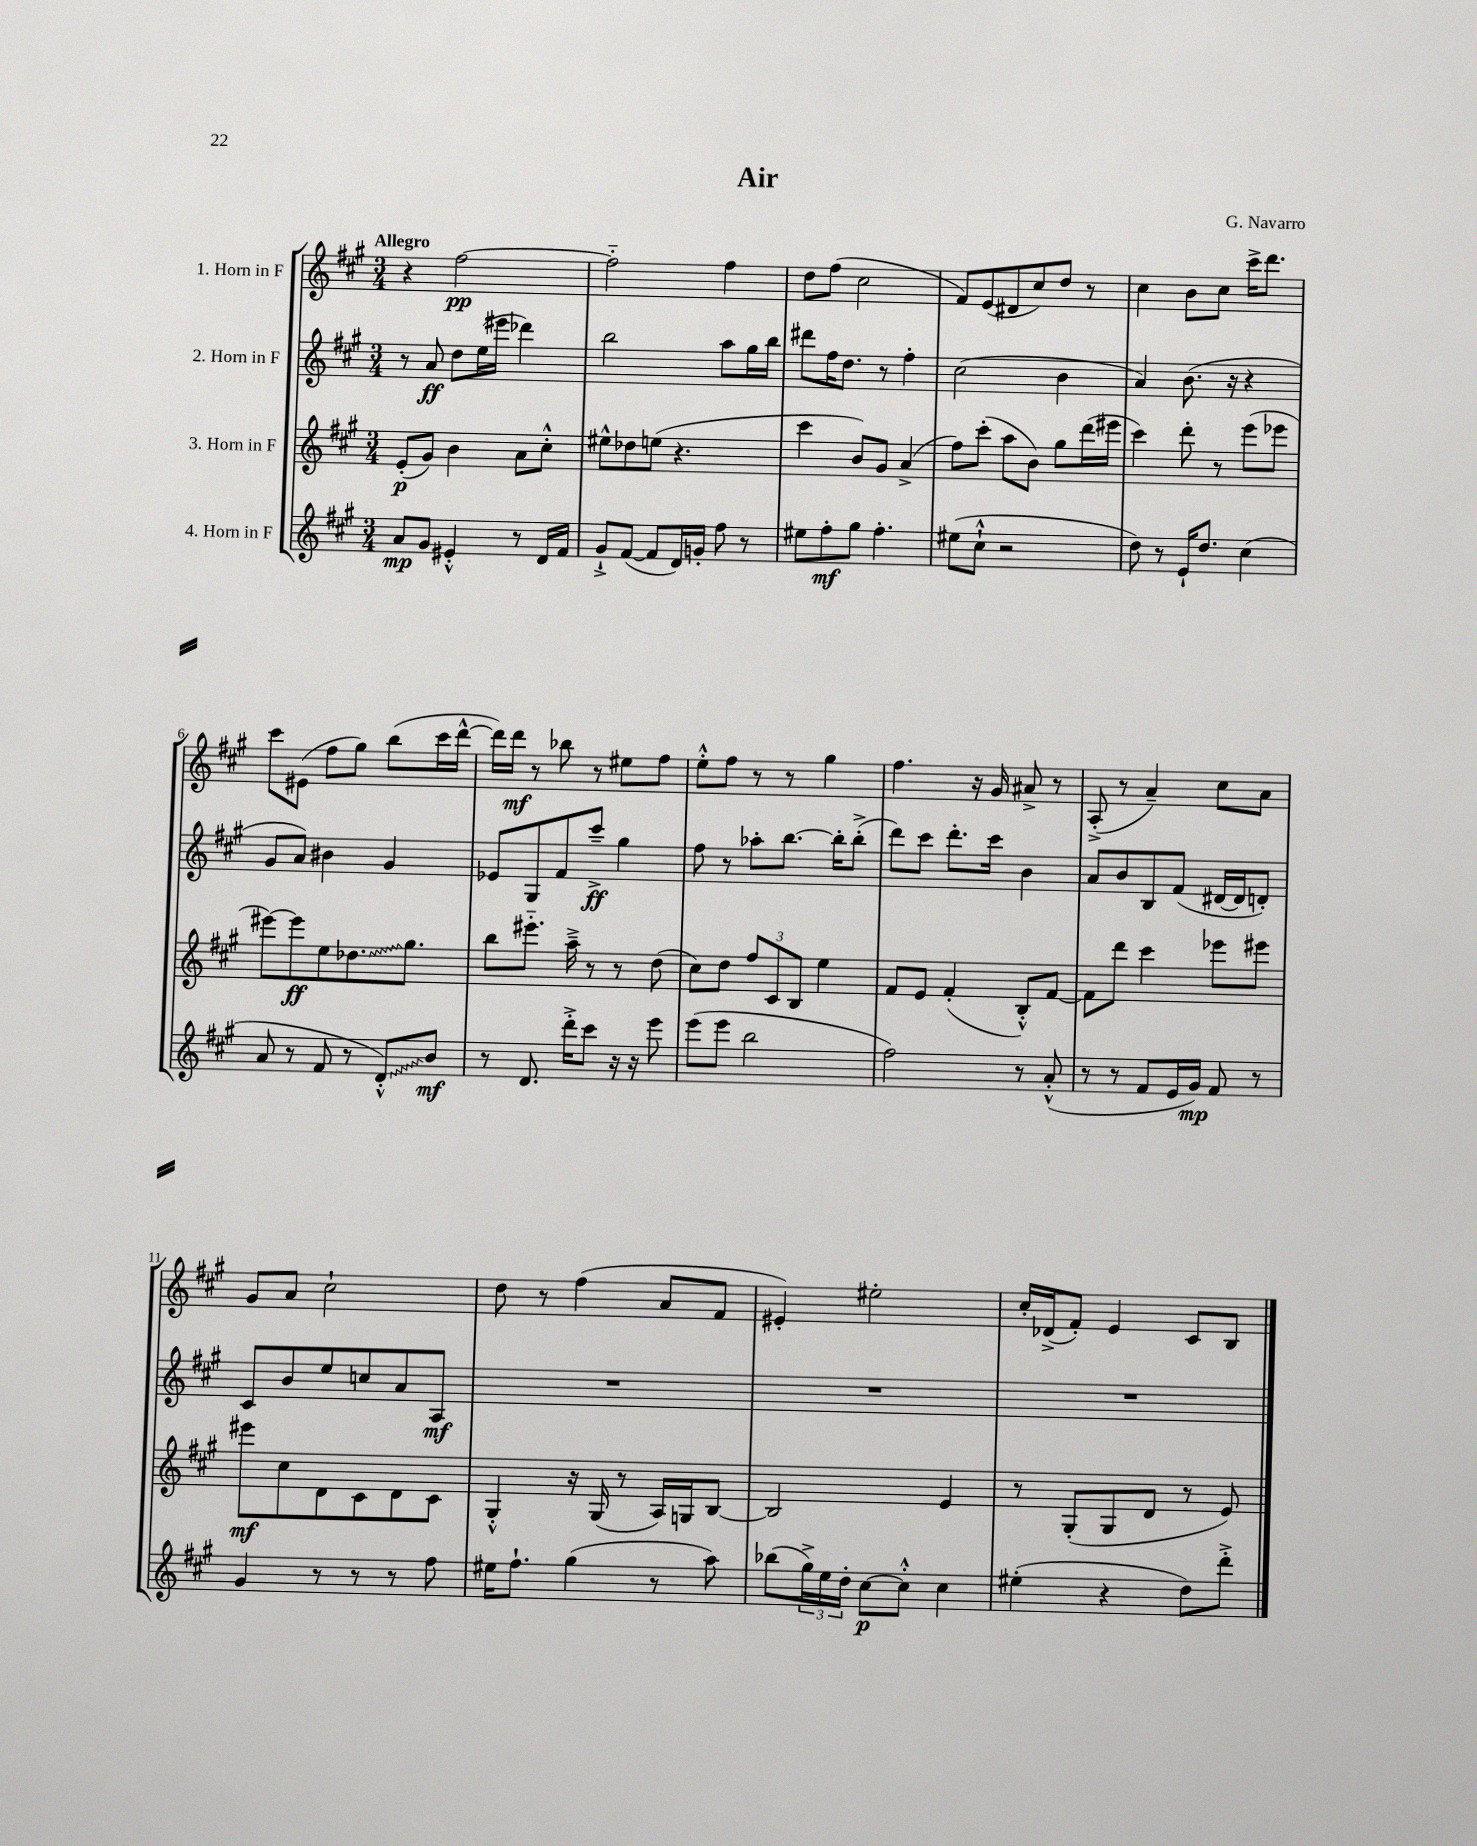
\header { title = "Air" composer = "G. Navarro" }
<<
\new StaffGroup <<
\new Staff = "s0" \with { instrumentName = "1. Horn in F" } {
    \clef treble \key a \major \numericTimeSignature \time 3/4 \tempo "Allegro"
    r4 fis''2~\pp |
    fis''2-_ fis''4 |
    d''8 fis''8( cis''2 |
    fis'8) e'8( dis'8 cis''8) d''8 r8 |
    cis''4 b'8 cis''8 cis'''16-> d'''8. |
    cis'''8 eis'8( fis''8 gis''8) b''8( cis'''16 d'''16~-^ |
    d'''16) d'''16\mf r8 bes''8 r8 eis''8 fis''8 |
    e''8-.-^ fis''8 r8 r8 gis''4 |
    fis''4. r16 gis'16 ais'8-> r8 |
    a8-.->( r8 a'4--) cis''8 a'8 |
    gis'8 a'8 cis''2-! |
    d''8 r8 fis''4( a'8 fis'8 |
    eis'4-.) eis''2-. |
    cis''16-. des'16->( fis'8-.) e'4 cis'8 b8 \bar "|." |
}
\new Staff = "s1" \with { instrumentName = "2. Horn in F" } {
    \clef treble \key a \major \numericTimeSignature \time 3/4
    r8 a'8\ff d''8 e''16( eis'''16 des'''4) |
    b''2 a''8 gis''16 b''16 |
    dis'''8 fis''16 d''8. r8 fis''4-. |
    cis''2( b'4 |
    a'4) b'8.( r16 r4 |
    gis'8 a'8) bis'4 gis'4 |
    ees'8 gis8 fis'8 cis'''8--->\ff gis''4 |
    fis''8 r8 aes''8-. b''8.~ b''16-. b''8-.->( |
    d'''8) cis'''8 d'''8.-. cis'''16 b'4 |
    a'8 b'8 b8 fis'8( dis'16~ dis'16 d'8-.) |
    cis'8 b'8 e''8 c''8 a'8 a8\mf |
    R2. |
    R2. |
    R2. \bar "|." |
}
\new Staff = "s2" \with { instrumentName = "3. Horn in F" } {
    \clef treble \key a \major \numericTimeSignature \time 3/4
    e'8-.\p( gis'8) b'4 a'8 cis''8-.-^ |
    eis''8-^ des''8 e''8( r4. |
    cis'''4 b'8) gis'8 a'4->( |
    fis''8) cis'''8-.( a''8 b'8) gis''8 d'''16( eis'''16 |
    cis'''4) d'''8-. r8 e'''8( ees'''8 |
    eis'''8~) eis'''8\ff e''8 \once \override Glissando.style = #'zigzag des''8.\glissando gis''8. |
    b''8 eis'''8.-_ a''16---> r8 r8 d''8( |
    cis''8) d''8 \tuplet 3/2 { fis''8 cis'8 b8 } e''4 |
    fis'8 e'8 fis'4-.( b8-.-^) fis'8~ |
    fis'8 d'''8 cis'''4 ees'''8 eis'''8 |
    eis'''8\mf cis''8 d'8 cis'8 d'8 cis'8 |
    gis4-.-^ r16 gis16( r8 a16) g16 b8~ |
    b2 e'4 |
    r8 gis8-.( gis8 d'8 r8 e'8) \bar "|." |
}
\new Staff = "s3" \with { instrumentName = "4. Horn in F" } {
    \clef treble \key a \major \numericTimeSignature \time 3/4
    a'8\mp gis'8 eis'4-.-^ r8 d'16 fis'16 |
    gis'8-!-> fis'8~( fis'8 d'16) g'16-. fis''8 r8 |
    eis''8 fis''8-.\mf gis''8 fis''4.-. |
    eis''8( cis''8-!-^ r2 |
    d''8) r8 e'16-! d''8. cis''4( |
    a'8 r8 fis'8 r8 \once \override Glissando.style = #'zigzag d'8-.-^\glissando) b'8\mf |
    r8 d'8. d'''16-.-> cis'''8 r16 r16 e'''8 |
    e'''8( e'''8 b''2 |
    fis''2) r8 a'8-.-^( |
    r8 r8 fis'8 e'16 gis'16\mp) fis'8 r8 |
    gis'4 r8 r8 r8 fis''8 |
    eis''16 fis''8.-! gis''4( r8 a''8) |
    bes''8( \tuplet 3/2 { gis''16->) e''16 d''16-. } cis''8~\p cis''8-.-^ cis''4 |
    eis''4-.( r4 d''8) d'''8-.-> \bar "|." |
}
>>
>>
